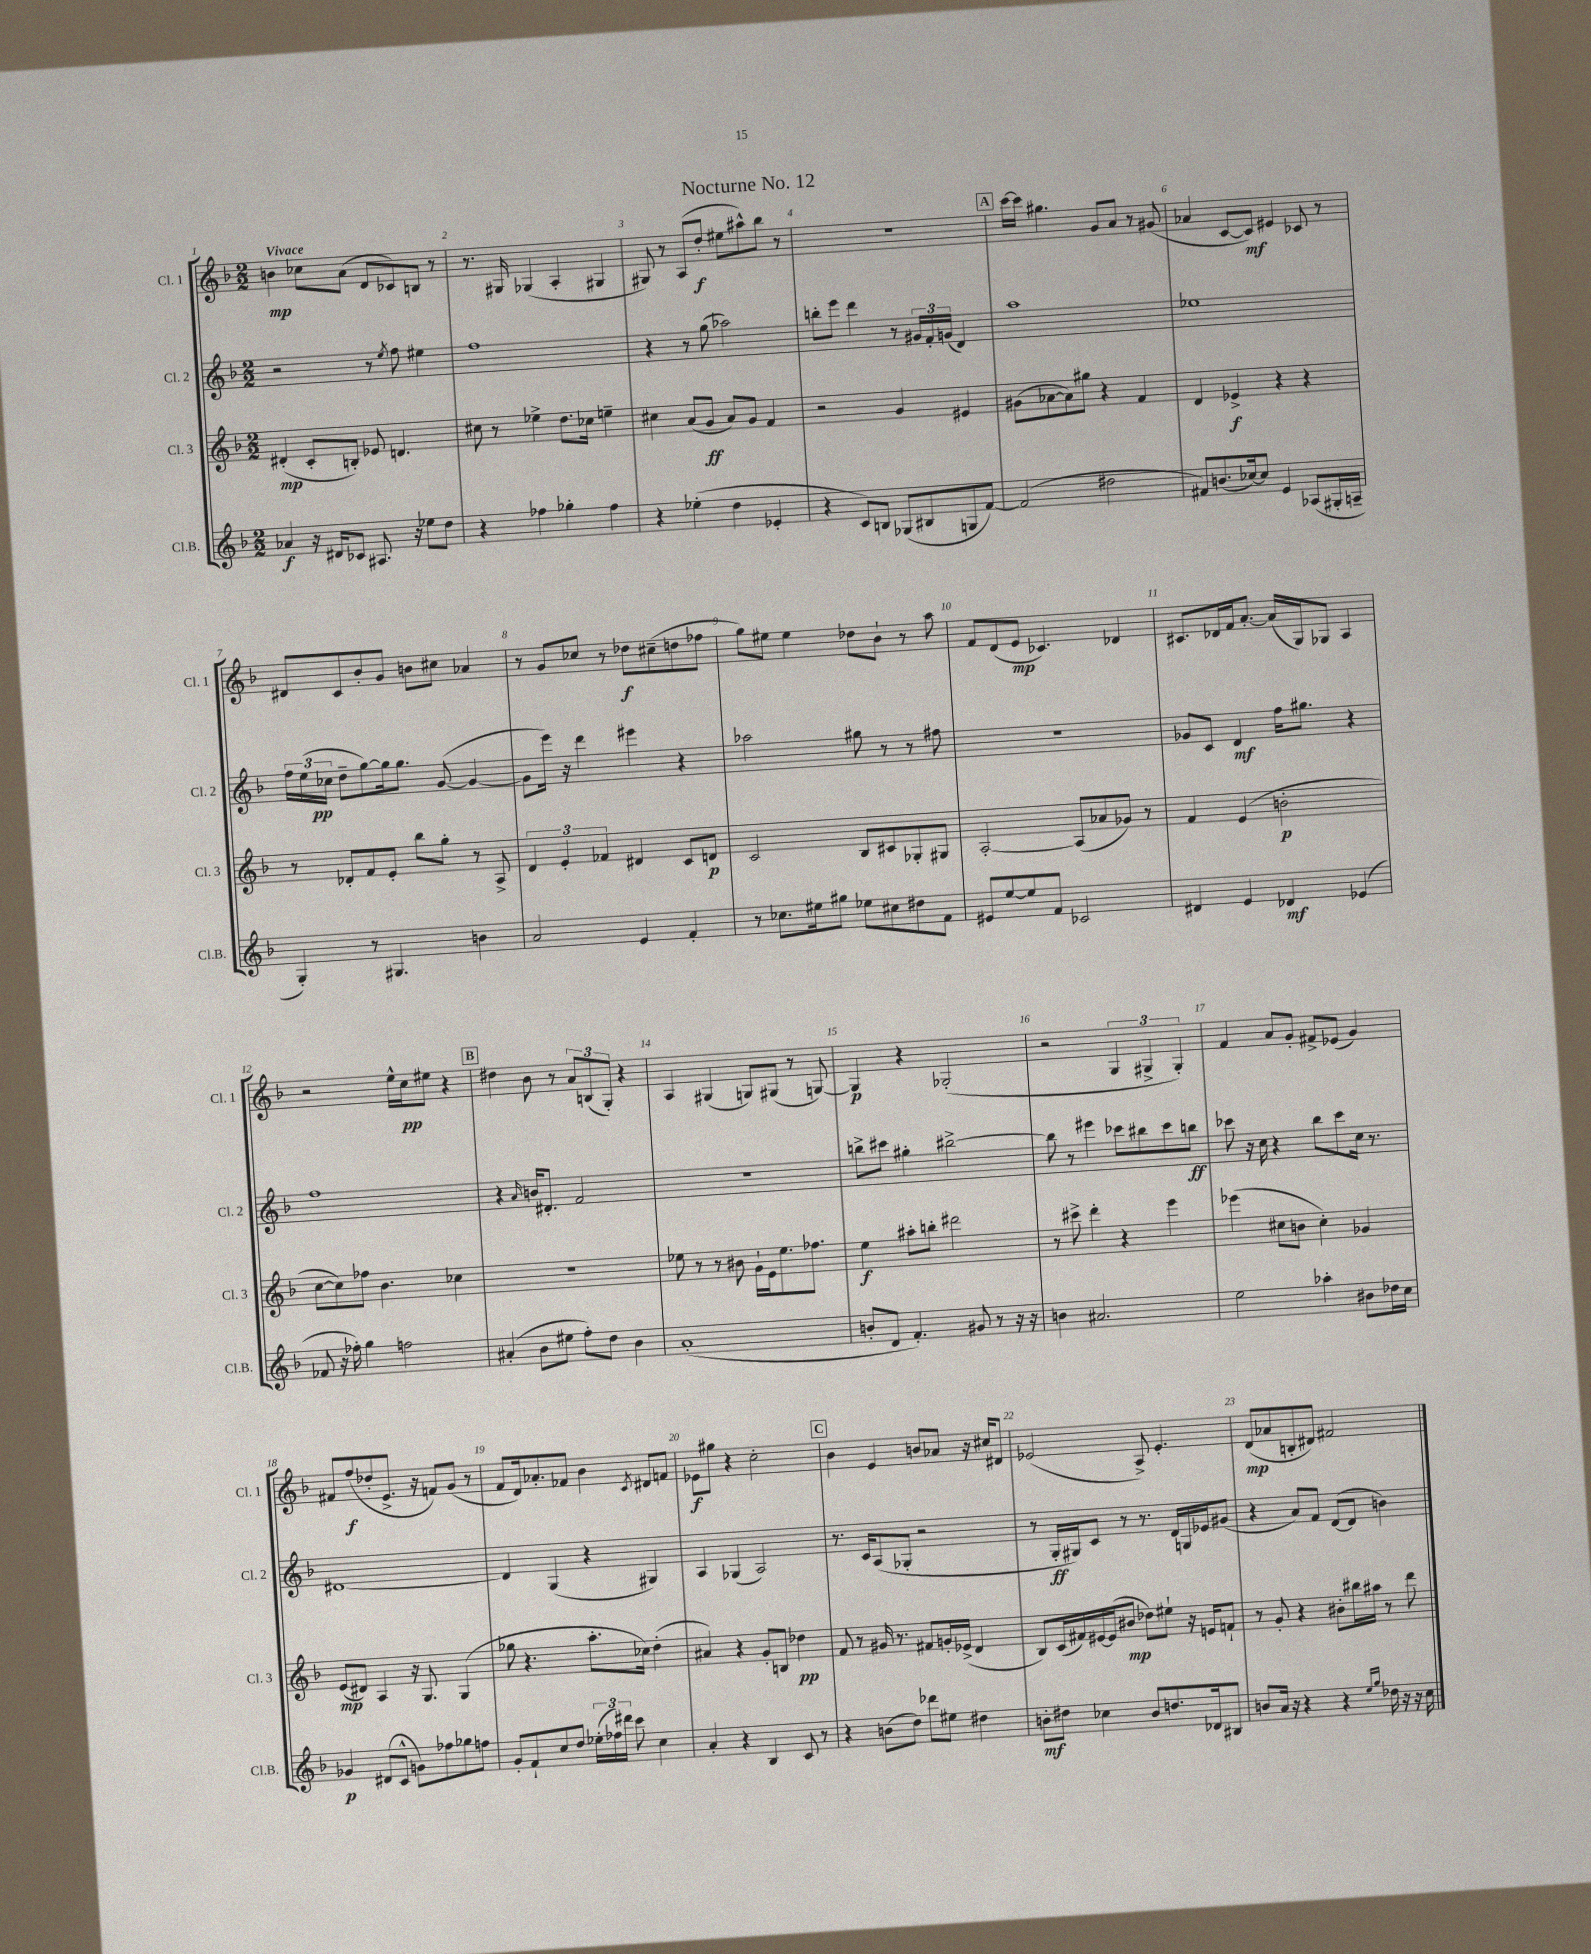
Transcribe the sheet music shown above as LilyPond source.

\header { title = "Nocturne No. 12" }
<<
\new StaffGroup <<
\new Staff = "s0" \with { instrumentName = "Cl. 1" shortInstrumentName = "Cl. 1" } {
    \clef treble \key f \major \numericTimeSignature \time 2/2 \tempo "Vivace"
    \autoBeamOff b'4\mp ces''8[ a'8]( d'8[ ces'8) b8] r8 |
    r8. gis16 ges4( a4-. gis4 |
    gis8) r8 a8[( d''8]-.\f eis''8[ ais''8-^) bes''8] r8 |
    r1 |
    \mark \markup { \box "A" } c'''16[~ c'''16] gis''4. g'8[ a'8] r8 gis'8( |
    aes'4 c'8[~ c'8]\mf) eis'4 ces'8 r8 |
    dis'8[ c'8 bes'8-. g'8] b'8[ cis''8] aes'4 |
    r8 g'8[ ces''8] r8 des''8[\f cis''8--( d''8 fes''8] |
    g''8[) eis''8] eis''4 des''8[ bes'8]-! r8 a''8 |
    f'8[ d'8( e'8]\mp ces'4.) des'4 |
    cis'8.[ des'16 f'16 a'8.]~-. a'16[( g16) ges8] a4 |
    r2 e''16[-^ c''16\pp eis''8] r4 |
    \mark \markup { \box "B" } dis''4 bes'8 r8 \tuplet 3/2 { a'8[ b8( g8]-.) } r4 |
    a4 gis4( g8[) gis8]( r8 g8~) |
    g4\p r4 ges2-.( |
    r2 \tuplet 3/2 { g4 gis4-> gis4-.) } |
    f'4 a'8[ g'8]-. fis'8[-> ees'8]( g'4) |
    fis'8[ f''8\f( des''8-. e'8.]-> r16 f'8[) g'8]( r8 |
    f'8[ d'16) aes'8.-. fes'8] bes'4 \acciaccatura { c'8 } dis'8[ f'8] |
    ees'8[\f gis''8] r4 c''2-. |
    \mark \markup { \box "C" } bes'4 e'4 b'8[ aes'8] r16 cis''16[ dis'8] |
    ees'2( a8->) ees'4.-. |
    d'8[\mp( aes'8 b8-. dis'8]) fis'2 \bar "|." |
}
\new Staff = "s1" \with { instrumentName = "Cl. 2" shortInstrumentName = "Cl. 2" } {
    \clef treble \key f \major \numericTimeSignature \time 2/2
    \autoBeamOff r2 r8 \acciaccatura { e''8 } f''8 eis''4 |
    f''1 |
    r4 r8 g''8( aes''2) |
    b''8[-. e'''8] d'''4 r8 \tuplet 3/2 { gis'16[ f'16-. g'16]( } d'4) |
    \mark \markup { \box "A" } a''1 |
    ees''1 |
    \tuplet 3/2 { f''16[ e''16( ces''16]\pp } d''8[-- g''8~) g''16 g''8.] g'8~( g'4~ |
    g'8[ e'''16]) r16 d'''4 eis'''4 r4 |
    aes''2 gis''8 r8 r8 fis''8 |
    R1 |
    ges'8[ c'8] d'4\mf f''16[ gis''8.] r4 |
    f''1 |
    \mark \markup { \box "B" } r4 \grace { a'16 } b'16[ dis'8.]-. f'2 |
    r1 |
    b''8[-> cis'''8] gis''4-. bis''2~-> |
    bis''8 r8 eis'''4 ces'''8[ bis''8 ces'''8 b''8]\ff |
    ces'''8 r16 c''16 r4 bes''8[ ces'''8 c''16] r8. |
    dis'1~ |
    dis'4 g4( r4 gis4) |
    a4 ges4( a2) |
    \mark \markup { \box "C" } r8. c'16[ a8( ges8]-. r2 |
    r8 g16[-.\ff gis16) c'8] r8 r8. d'16[ g16 ees'16 gis'8]( |
    r4 a'8[) f'8] d'8[~( d'8] b'4) \bar "|." |
}
\new Staff = "s2" \with { instrumentName = "Cl. 3" shortInstrumentName = "Cl. 3" } {
    \clef treble \key f \major \numericTimeSignature \time 2/2
    \autoBeamOff dis'4-.\mp( c'8[-. b8]-.) ees'8 d'4. |
    cis''8 r8 ees''4-> d''8.[ ces''16] e''4-- |
    cis''4 a'8[( g'8]\ff a'8[) g'8] f'4 |
    r2 g'4 eis'4 |
    \mark \markup { \box "A" } gis'8[( aes'8~ aes'8) gis''8] r4 f'4 |
    d'4 ees'4->\f r4 r4 |
    r8 des'8[-. f'8 e'8]-. bes''8[ g''8]-. r8 a8-> |
    \tuplet 3/2 { d'4 e'4-. fes'4 } dis'4 c'8[ d'8]\p |
    c'2 bes8[ cis'8 ges8-. gis8] |
    a2~-. a8[( aes'8 ges'8]) r8 |
    f'4 e'4( b'2-.\p |
    c''8[~ c''8) fes''8] bes'4. ces''4 |
    \mark \markup { \box "B" } r1 |
    ees''8 r8 r8 bis'8 g'16[-! e'16 ees''8. fes''8.] |
    e''4\f ais''8[-. b''8]-. dis'''2 |
    r8 cis'''8-> d'''4-. r4 e'''4 |
    ees'''4( cis''8[ b'8] cis''4-.) ges'4 |
    e'8[\mp( dis'8]) a4 r16 g8. g4( |
    ges''8 r4. a''8.[-. ces''16]) d''4-.( |
    ais'4) r4 g'8[-. b8] des''4\pp |
    \mark \markup { \box "C" } f'8 r8 gis'16 r8. fis'8[ g'16-. ees'16]->( d'4 |
    bes8[) c'16( fis'16) eis'16~ eis'16( bis'8]\mp des''8[) eis''8]-! r16 e'16[ f'8]-! |
    r8 g'8-. r4 bis'8[-. bis''16 ais''16] r8 d'''8 \bar "|." |
}
\new Staff = "s3" \with { instrumentName = "Cl.B." shortInstrumentName = "Cl.B." } {
    \clef treble \key f \major \numericTimeSignature \time 2/2
    \autoBeamOff aes'4\f r16 dis'16[ ces'8] ais8. r16 ees''8[ d''8] |
    r4 fes''4 ges''4-. fes''4 |
    r4 ees''4-.( d''4 ees'4-. |
    r4 c'8[) b8] ges8[( bis8 g8 f'8]~) |
    \mark \markup { \box "A" } f'2( dis''2 |
    fis'8[) b'8.( ces''16~) ces''8] e'4 aes8[( gis16-. a16]-- |
    g4-.) r8 gis4. b'4 |
    a'2 e'4 f'4-. |
    r8 ces''8.[ eis''16 gis''8] ees''8[ cis''8 dis''8 f'8] |
    eis'8[ e''8~ e''8 f'8] ces'2 |
    dis'4 e'4 des'4\mf ees'4( |
    fes'8 r16 fes''16-.) g''4 f''2 |
    \mark \markup { \box "B" } ais'4-.( bes'8[ eis''8] f''8[-.) d''8] bes'4 |
    a'1-.( |
    b'8[-. d'8] f'4.-.) gis'8 r8 r16 r16 |
    b'4 ais'2. |
    e''2 aes''4-. bis'8[ des''16 c''16] |
    ges'4\p dis'8[( c'8]-^ g'8[) fes''8 ges''8 f''8] |
    g'8[-. f'8-! c''8 d''8] \tuplet 3/2 { ees''16[-.( fes''16) dis'''16] } c'''8 c''4 |
    a'4-. r4 bes4 c'8 r8 |
    \mark \markup { \box "C" } r4 b'8[( d''8]) des'''8[ eis''8] dis''4 |
    b'8[-.\mf dis''8] ces''4 b'8[ d''8. des'16 bis8] |
    b'8[ a'16] r16 r4 r4 \grace { e''16[ g''16] } des''16 r16 r16 c''16 \bar "|." |
}
>>
>>
\layout { \context { \Score \override BarNumber.break-visibility = ##(#f #t #t) barNumberVisibility = #all-bar-numbers-visible } }
